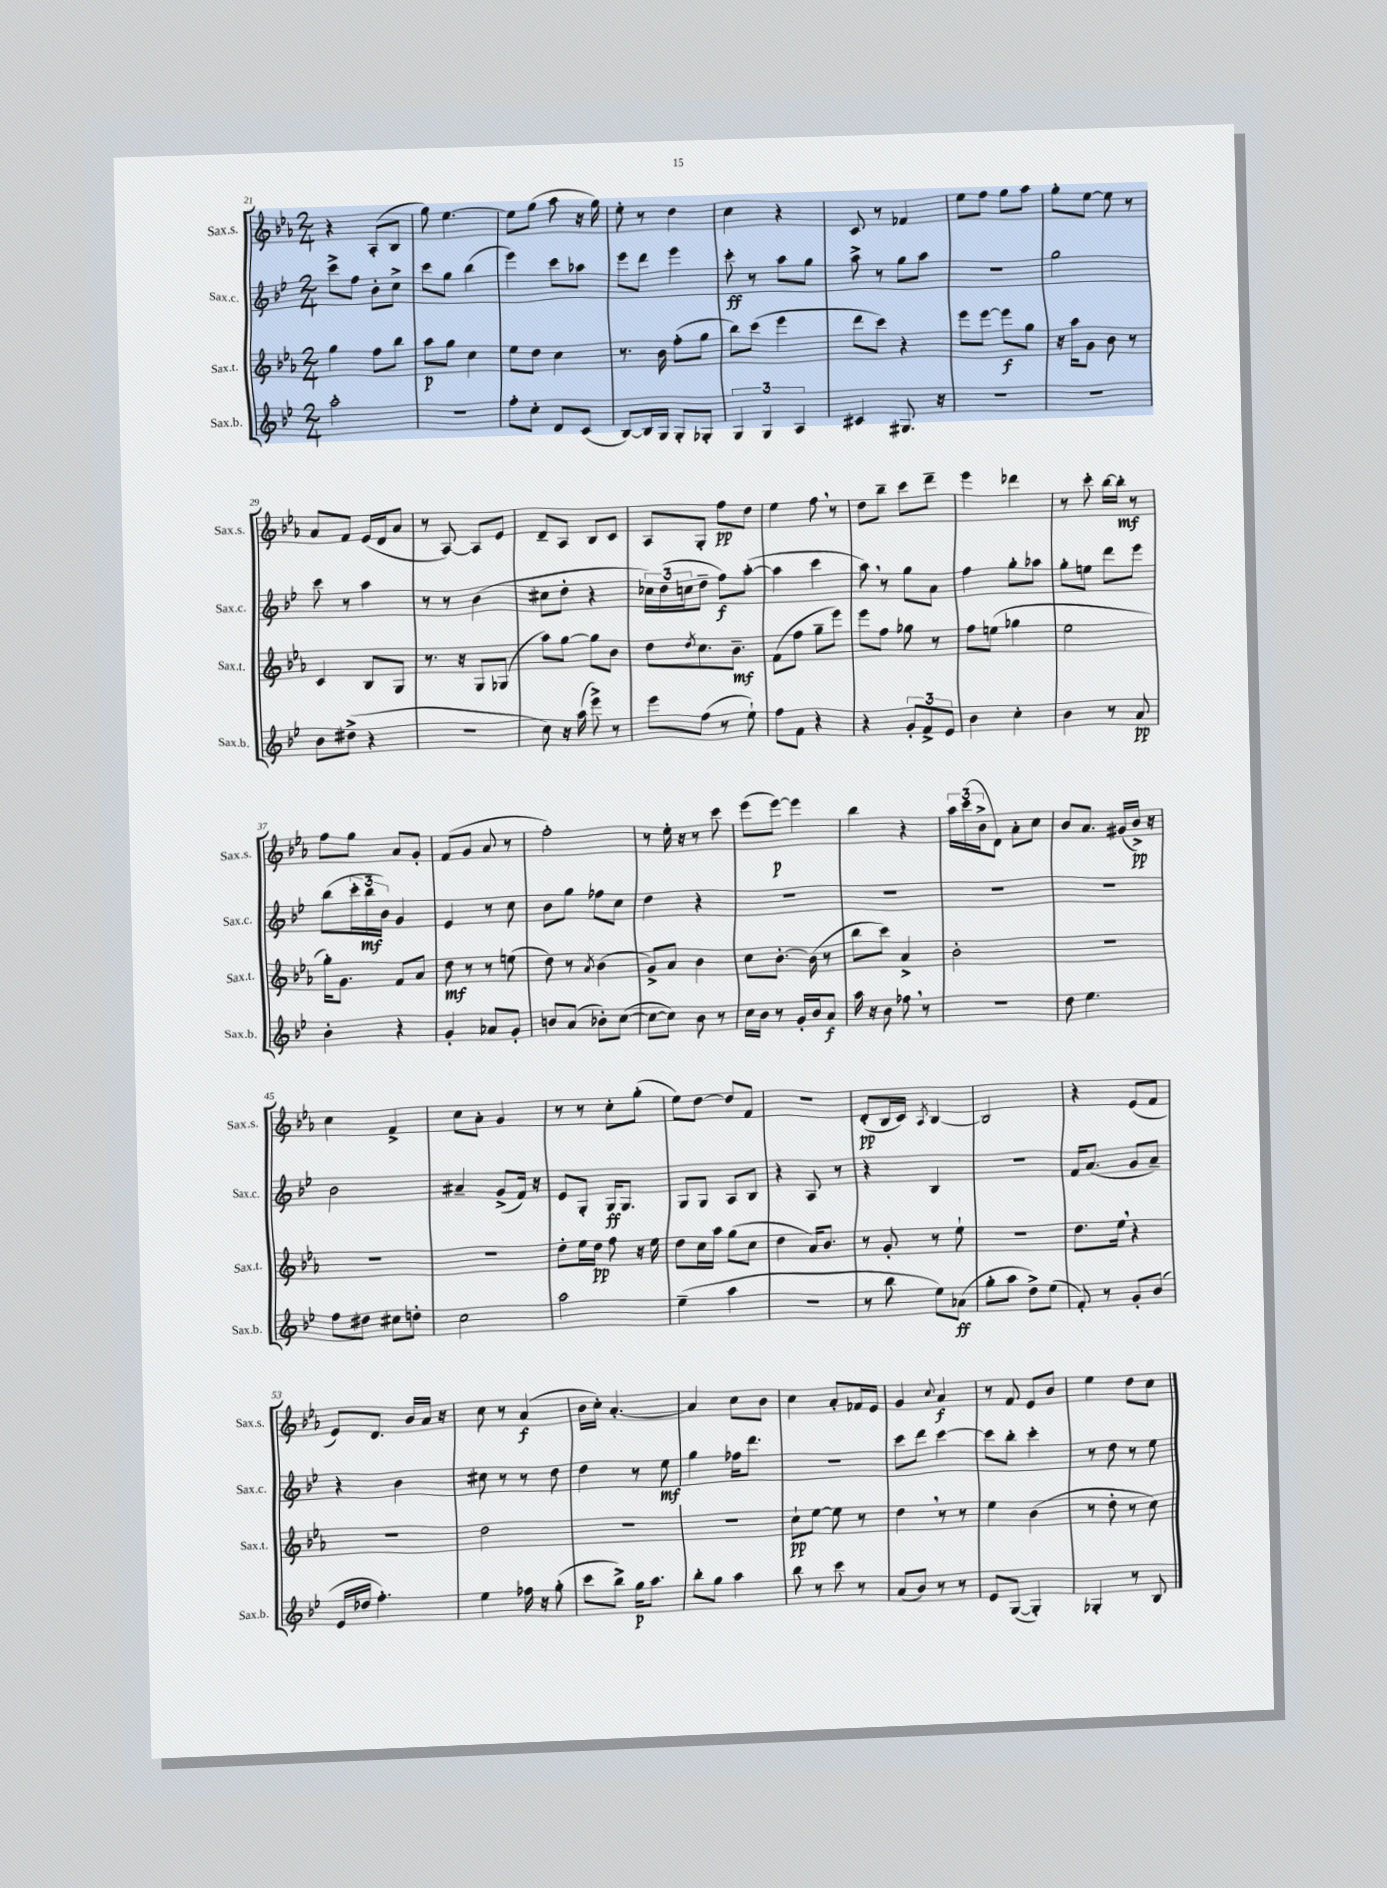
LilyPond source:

<<
\new StaffGroup <<
\new Staff = "s0" \with { instrumentName = "Sax.s." shortInstrumentName = "Sax.s." } {
    \clef treble \key ees \major \numericTimeSignature \time 2/4
    r4 aes8-.( bes8 |
    g''8) ees''4.~ |
    ees''8 g''8( aes''8 r16 g''16) |
    ees''8-. r8 d''4 |
    c''4 r4 |
    c'8 r8 fes'4 |
    ees''8 f''8 g''8 aes''8 |
    g''8-. ees''8~ ees''8 r8 |
    aes'8 f'8 ees'16( d'16 aes'8 |
    r8 aes8~) aes8 ees'8 |
    d'8-- aes8 bes8 c'8 |
    aes8 g8-. f''8\pp d''8 |
    ees''4 f''8 \breathe r8 |
    d''8 bes''8-- c'''8 d'''8-- |
    ees'''4 des'''4 |
    r8 c'''8-. bes''16~ bes''16-.\mf r8 |
    f''8 g''8 aes'8 g'8-. |
    f'8( g'8 aes'8 r8 |
    f''2-.) |
    r8 ees''16-. r16 r8 c'''8 |
    ees'''8( ees'''8~\p) ees'''4 |
    bes''4 r4 |
    \tuplet 3/2 { aes''16 c'''16( bes'16-> } d'8) aes'8-. c''8 |
    bes'8 aes'8. gis'16( bes'16->\pp) r16 |
    c''4 f'4-> |
    c''8 aes'8-. g'4 |
    r8 r8 c''8-. g''8-.( |
    ees''8) d''8~ d''8 f'8 |
    R2 |
    d'8-.\pp( bes16 c'16) \acciaccatura { aes8 } bes4~ |
    bes2 |
    r4 ees'8( f'8 |
    ees'8) d'8. bes'16 aes'16 r16 |
    c''8 r8 aes'4\f( |
    bes'16 c''16-.) aes'4.~-. |
    aes'4 c''8 bes'8 |
    c''4 aes'8-. fes'16 ees'16 |
    g'4 \appoggiatura { c''8 } aes'4\f |
    r8 f'8 ees'8 bes'8 |
    ees''4 d''8 c''8 \bar "|." |
}
\new Staff = "s1" \with { instrumentName = "Sax.c." shortInstrumentName = "Sax.c." } {
    \clef treble \key bes \major \numericTimeSignature \time 2/4
    c'''8-> f''8 bes'8-. c''8-> |
    c'''8 g''8 bes''4( |
    ees'''4) c'''8 aes''8 |
    ees'''8 d'''8 ees'''4 |
    c'''8-.\ff r8 a''8 g''8 |
    a''8-> r8 g''8 a''8 |
    r2 |
    g''2 |
    c'''8 r8 a''4 |
    r8 r8 bes'4( |
    cis''8 d''8-. r4 |
    \tuplet 3/2 { ces''16) d''16( c''16 } d''8-- f''8\f) a''8~-.( |
    a''4 c'''4 |
    a''8) \breathe r8 g''8 a'8 |
    f''4 g''8-. aes''8 |
    g''8-. e''8 d'''8 ees'''8 |
    bes''8( \tuplet 3/2 { c'''16-. bes''16\mf bes'16) } g'4 |
    ees'4 r8 c''8 |
    bes'8 g''8 fes''8 c''8 |
    d''4 r4 |
    R2 |
    R2 |
    R2 |
    R2 |
    bes'2 |
    ais'4-- g'8->( f'16) r16 |
    ees'8 g8-. g16\ff g8. |
    g8 g8 a8 bes8 |
    r4 a8 r8 |
    r4 bes4 |
    R2 |
    f'16 a'8.( g'8 a'8--) |
    r4 bes'4 |
    cis''8 r8 r8 d''8 |
    d''4 r8 ees''8\mf |
    g''4 fes''16 d'''8. |
    R2 |
    c'''8 d'''8 c'''4~ |
    c'''8 bes''8-. c'''4-. |
    r8 d''8 r8 ees''8 \bar "|." |
}
\new Staff = "s2" \with { instrumentName = "Sax.t." shortInstrumentName = "Sax.t." } {
    \clef treble \key ees \major \numericTimeSignature \time 2/4
    g''4 f''8 bes''8 |
    aes''8\p g''8 c''4 |
    ees''8 d''8 c''4 |
    r8. bes'16 f''8-.( g''8 |
    bes''8) c'''8( ees'''4 |
    d'''8 c'''8) r4 |
    ees'''8 ees'''8~ ees'''8\f g''8 |
    r16 aes''16 g'8 bes'8 r8 |
    c'4 bes8 g8 |
    r8. r16 g8 ges8( |
    aes''8) g''8~ g''8 bes'8 |
    d''8 \acciaccatura { d''8 } c''8. bes'8.--\mf |
    f'8( f''8 g''8-- ees'''8) |
    ees'''8 f''8 ges''8 r8 |
    f''8 e''8( ges''4 |
    ees''2 |
    g''16-.) g'8. f'8 aes'8 |
    d''8\mf r8 r8 e''8( |
    d''8) r8 \acciaccatura { aes'8 } bes'4( |
    g'8->) aes'8 bes'4 |
    c''8 bes'8.~-. bes'16( r8 |
    bes''8 c'''8) aes'4-> |
    bes'2-. |
    R2 |
    R2 |
    R2 |
    d''8-. ees''16 d''16\pp f''8 r16 ees''16 |
    d''8 c''16 aes''16 g''8( c''8 |
    d''4 aes'16) bes'8. |
    r8 g'8-. r8 ees''8-! |
    r2 |
    d''8. ees''16 \breathe r4 |
    R2 |
    d''2 |
    R2 |
    R2 |
    c''8-!\pp ees''8~ ees''8 r8 |
    d''4 \breathe r8 r8 |
    ees''4 bes'4( |
    r8 d''8-. r8 c''8) \bar "|." |
}
\new Staff = "s3" \with { instrumentName = "Sax.b." shortInstrumentName = "Sax.b." } {
    \clef treble \key bes \major \numericTimeSignature \time 2/4
    a''2-. |
    r2 |
    f''8-. c''8-. d'8 c'8( |
    bes8~) bes16 g16 g8-. ges8-. |
    \tuplet 3/2 { g4 g4 a4 } |
    cis'4 gis8. r16 |
    R2 |
    R2 |
    bes'8 dis''8->( r4 |
    R2 |
    c''8) r16 a''16( ees'''8->) r8 |
    ees'''8 f''8( r8 ees''8-!) |
    f''8 f'8 r4 |
    r4 \tuplet 3/2 { g'8-. f'8-> ees'8 } |
    bes'4 c''4-. |
    bes'4 r8 a'8\pp |
    bes'4-. r4 |
    g'4-. aes'8 g'8-. |
    b'8 a'8( bes'8-.) c''8~( |
    c''8~ c''8) bes'8 r8 |
    c''16 bes'16 r8 g'16-. bes'16 a'8\f |
    a''16 r16 bes'8 fes''8 \breathe r8 |
    R2 |
    d''8 ees''4. |
    f''8 dis''8 cis''8 d''8-. |
    c''2 |
    a''2 |
    ees''4--( a''4 |
    r2 |
    r8 bes''8 ees''8) aes'8\ff( |
    g''8-. a''8 d''8->) ees''8( |
    f'8-.) r8 g'8-. bes'8( |
    ees'16 des''16 f''4.-.) |
    ees''4 fes''16 r16 g''8-.( |
    c'''8 bes''8->) g''16\p a''8. |
    bes''8-. g''8 a''4 |
    bes''8 r8 c'''8 r8 |
    a'8( bes'8) r8 r8 |
    ees'8 g8~( g4-.) |
    ges4-. r8 bes8 \bar "|." |
}
>>
>>
\layout { \context { \Score currentBarNumber = #21 } }
